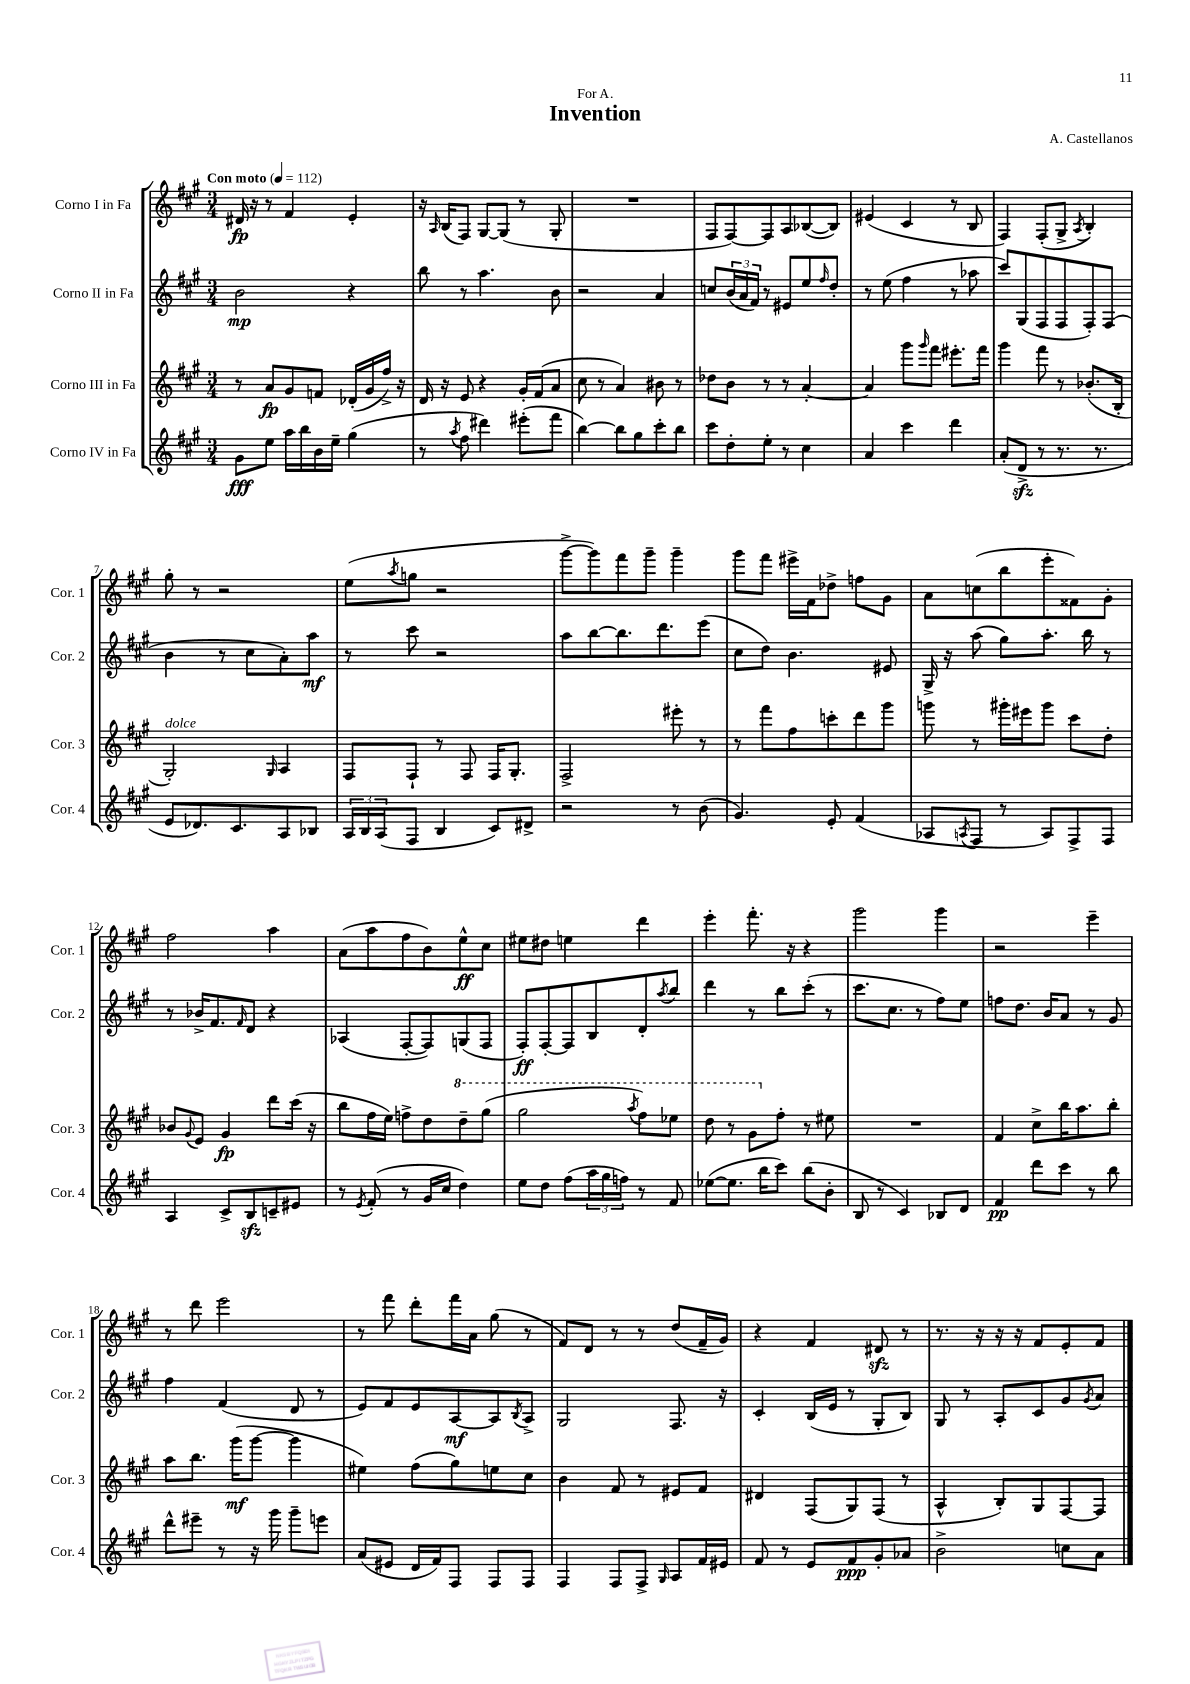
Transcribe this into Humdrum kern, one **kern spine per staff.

**kern	**dynam	**kern	**dynam	**kern	**dynam	**kern	**dynam
*part4	*part4	*part3	*part3	*part2	*part2	*part1	*part1
*staff4	*staff4	*staff3	*staff3	*staff2	*staff2	*staff1	*staff1
*I"Corno IV in Fa	*	*I"Corno III in Fa	*	*I"Corno II in Fa	*	*I"Corno I in Fa	*
*I'Cor. 4	*	*I'Cor. 3	*	*I'Cor. 2	*	*I'Cor. 1	*
*clefG2	*	*clefG2	*	*clefG2	*	*clefG2	*
*k[f#c#g#]	*	*k[f#c#g#]	*	*k[f#c#g#]	*	*k[f#c#g#]	*
*M3/4	*	*M3/4	*	*M3/4	*	*M3/4	*
*MM112	*	*MM112	*	*MM112	*	*MM112	*
=1	=1	=1	=1	=1	=1	=1	=1
!	!	!	!	!	!	!LO:TX:a:B:t=Con moto	!
8g#\L	fff	8r	.	2b\	mp	16d#X/	fp
.	.	.	.	.	.	16r	.
8ee\J	.	8a/L	fp	.	.	8r	.
16aa\LL	.	8g#/	.	.	.	4f#/	.
16bb\	.	.	.	.	.	.	.
16b\	.	8fn/J	.	.	.	.	.
16ee~\JJ	.	.	.	.	.	.	.
(4gg#\	.	(16d-X'/LL	.	4r	.	4e'/	.
.	.	16g#/	.	.	.	.	.
.	.	16ff#^/JJ)	.	.	.	.	.
.	.	16r	.	.	.	.	.
=2	=2	=2	=2	=2	=2	=2	=2
8r	.	16d/	.	8bb\	.	16r	.
.	.	.	.	.	.	16qqA/	.
.	.	16r	.	.	.	(16B/KL	.
8qaa/	.	.	.	.	.	.	.
8ff#\	.	8e/	.	8r	.	8F#/J)	.
4ddd#X\)	.	4r	.	4.aa\	.	[8G#/L	.
.	.	.	.	.	.	(8G#/J]	.
(8eee#X'\L	.	16g#'/LL	.	.	.	8r	.
.	.	(16f#/J	.	.	.	.	.
8fff#\J	.	8a/J	.	8b\	.	8G#'/	.
=3	=3	=3	=3	=3	=3	=3	=3
[4bb\)	.	8cc#\	.	2r	.	2.r	.
.	.	8r	.	.	.	.	.
8bb\L]	.	4a/)	.	.	.	.	.
8gg#\	.	.	.	.	.	.	.
8ccc#'\	.	8b#X\	.	4a/	.	.	.
8bb\J	.	8r	.	.	.	.	.
=4	=4	=4	=4	=4	=4	=4	=4
8ccc#\L	.	8dd-X\L	.	8ccn/L	.	8F#/L	.
8dd'\	.	8b\J	.	(24b/L	.	[8F#/)	.
.	.	.	.	24a/	.	.	.
.	.	.	.	24f#/JJ)	.	.	.
8ee'\J	.	8r	.	8r	.	8F#/]	.
8r	.	8r	.	8e#X/L	.	8A/	.
4cc#\	.	[4a'/	.	8ee/	.	([8B-X/	.
.	.	.	.	16qqff#/	.	.	.
.	.	.	.	8dd'/J	.	8B-/J])	.
=5	=5	=5	=5	=5	=5	=5	=5
4a/	.	4a/]	.	8r	.	(4e#X/	.
.	.	.	.	(8ee\	.	.	.
4ccc#\	.	8ggg#\L	.	4ff#\	.	4c#/	.
.	.	16qqggg#/	.	.	.	.	.
.	.	8fff#\J	.	.	.	.	.
4ddd\	.	8.eee#X'\L	.	8r	.	8r	.
.	.	.	.	8aa-X\	.	8B/	.
.	.	16fff#\Jk	.	.	.	.	.
=6	=6	=6	=6	=6	=6	=6	=6
(8a'/L	.	4ggg#\	.	8ccc#/L)	.	4F#/)	.
8dzz^/J	.	.	.	(8G#/	.	.	.
8r	.	8fff#\	.	8F#/	.	(8F#'/L	.
8.r	.	8r	.	8F#/	.	8G#^/J	.
.	.	.	.	.	.	8qA/	.
.	.	(8.b-X'/L	.	8F#'/)	.	4B'/)	.
8.r	.	.	.	.	.	.	.
.	.	.	.	(8F#/J	.	.	.
.	.	16B'/Jk	.	.	.	.	.
!!LO:LB:g=z
=7	=7	=7	=7	=7	=7	=7	=7
!	!	!LO:TX:a:i:t=dolce	!	!	!	!	!
8e/L	.	2G#'/)	.	4b\	.	8gg#'\	.
8.d-X/)	.	.	.	.	.	8r	.
.	.	.	.	8r	.	2r	.
8.c#/	.	.	.	.	.	.	.
.	.	.	.	8cc#\L	.	.	.
.	.	16qqG#/	.	.	.	.	.
8A/	.	4A/	.	8a'\)	.	.	.
8B-X/J	.	.	.	8aa\J	mf	.	.
=8	=8	=8	=8	=8	=8	=8	=8
24A/LL	.	8F#/L	.	8r	.	(8ee\L	.
24B/	.	.	.	.	.	.	.
(24A/J	.	.	.	.	.	.	.
.	.	.	.	.	.	8qaa/	.
8F#/J	.	8F#`/J	.	8ccc#\	.	8ggn\J	.
4B/	.	8r	.	2r	.	2r	.
.	.	8F#/	.	.	.	.	.
8c#/L)	.	16F#/KL	.	.	.	.	.
.	.	8.G#'/J	.	.	.	.	.
8d#X^/J	.	.	.	.	.	.	.
=9	=9	=9	=9	=9	=9	=9	=9
2r	.	2F#^/	.	8aa\L	.	[8ggg#^\L	.
.	.	.	.	[8bb\	.	8ggg#\])	.
.	.	.	.	8.bb\]	.	8fff#\	.
.	.	.	.	.	.	8ggg#~\J	.
.	.	.	.	8.ddd\	.	.	.
8r	.	8eee#X'\	.	.	.	4ggg#~\	.
(8b\	.	8r	.	(8eee\J	.	.	.
=10	=10	=10	=10	=10	=10	=10	=10
4.g#/)	.	8r	.	8cc#\L	.	8ggg#\L	.
.	.	8fff#\L	.	8dd\J)	.	8fff#\J	.
.	.	8ff#\	.	4.b\	.	16eee#X^\LL	.
.	.	.	.	.	.	16f#\J	.
8e'/	.	8cccn'\	.	.	.	8dd-X^\J	.
(4f#/	.	8ddd\	.	.	.	8ffn\L	.
.	.	8ggg#\J	.	8e#X/	.	8g#\J	.
=11	=11	=11	=11	=11	=11	=11	=11
8A-X/L	.	8gggn\	.	16G#^/	.	8a\L	.
.	.	.	.	16r	.	.	.
8qAn/	.	.	.	.	.	.	.
8F#/J	.	8r	.	(8aa\	.	(8ccn\	.
8r	.	16ggg#X'\LL	.	8gg#\L)	.	8bb\	.
.	.	16eee#X\J	.	.	.	.	.
8A/L)	.	8ggg#\J	.	8.aa'\J	.	8eee'\	.
8F#^/	.	8ccc#\L	.	.	.	8f##X\)	.
.	.	.	.	16bb\	.	.	.
8F#/J	.	8dd'\J	.	8r	.	8g#'\J	.
!!LO:LB:g=z
=12	=12	=12	=12	=12	=12	=12	=12
4A/	.	8b-X/L	.	8r	.	2ff#\	.
.	.	8qqg#/	.	.	.	.	.
.	.	8e/J	.	16b-X^/KL	.	.	.
.	.	.	.	8.f#/	.	.	.
8c#^/L	.	4g#/	fp	.	.	.	.
.	.	.	.	16qqf#/	.	.	.
8Bzz/	.	.	.	8d/J	.	.	.
8cn~/	.	8ddd\L	.	4r	.	4aa\	.
8e#X/J	.	(16ccc#\Jk	.	.	.	.	.
.	.	16r	.	.	.	.	.
=13	=13	=13	=13	=13	=13	=13	=13
8r	.	8bb\L	.	(4A-X/	.	(8a\L	.
8qe/	.	.	.	.	.	.	.
(8f#'/	.	16ff#\L	.	.	.	8aa\	.
.	.	16ee\JJ)	.	.	.	.	.
8r	.	8ffn^\L	.	[8F#'/L	.	8ff#\	.
16g#/LL	.	8dd\	.	8F#/])	.	8b\)	.
16cc#/JJ	.	.	.	.	.	.	.
*	*	*8va	*	*	*	*	*
4dd\)	.	8ddd~\	.	(8Gn/	.	8ee^^\	ff
.	.	(8ggg#\J	.	8F#/J	.	8cc#\J	.
=14	=14	=14	=14	=14	=14	=14	=14
8ee\L	.	2ggg#\	.	8F#'/L)	ff	8ee#X\L	.
8dd\J	.	.	.	[8F#'/	.	8dd#X\J	.
(8ff#\L	.	.	.	8F#/]	.	4een\	.
24aa\L	.	.	.	8B/	.	.	.
24gg#\	.	.	.	.	.	.	.
24ffn\JJ)	.	.	.	.	.	.	.
.	.	8qaaa/	.	.	.	.	.
8r	.	8fff#\L)	.	8d'/	.	4ddd\	.
.	.	.	.	8qaa/	.	.	.
8f#/	.	8eee-X\J	.	8bb/J	.	.	.
=15	=15	=15	=15	=15	=15	=15	=15
([8ee-X\L	.	8ddd\	.	4ddd\	.	4eee'\	.
8.ee-\J]	.	8r	.	.	.	.	.
.	.	8gg#\L	.	8r	.	8.fff#'\	.
16bb\KL	.	.	.	.	.	.	.
*	*	*X8va	*	*	*	*	*
8ccc#\J)	.	8ff#'\J	.	8bb\L	.	.	.
.	.	.	.	.	.	16r	.
(8bb\L	.	8r	.	(8ccc#'\J	.	4r	.
8b'\J	.	8ee#X\	.	8r	.	.	.
=16	=16	=16	=16	=16	=16	=16	=16
8B/	.	2.r	.	8.ccc#\L	.	2ggg#\	.
8r	.	.	.	.	.	.	.
.	.	.	.	8.cc#\J	.	.	.
4c#/)	.	.	.	.	.	.	.
.	.	.	.	8r	.	.	.
8B-X/L	.	.	.	8ff#\L)	.	4ggg#\	.
8d/J	.	.	.	8ee\J	.	.	.
=17	=17	=17	=17	=17	=17	=17	=17
4f#/	pp	4f#/	.	8ffn\L	.	2r	.
.	.	.	.	8.dd\J	.	.	.
8ddd\L	.	8cc#^\L	.	.	.	.	.
.	.	.	.	16b/KL	.	.	.
8ccc#\J	.	16bb\K	.	8a/J	.	.	.
.	.	8.aa\	.	.	.	.	.
8r	.	.	.	8r	.	4eee~\	.
8bb\	.	8bb'\J	.	8g#/	.	.	.
!!LO:LB:g=z
=18	=18	=18	=18	=18	=18	=18	=18
8ddd^^\L	.	8aa\L	.	4ff#\	.	8r	.
8eee#X~\J	.	8.bb\J	.	.	.	8ddd\	.
8r	.	.	.	(4f#/	.	2eee\	.
.	.	(16ggg#\KL	mf	.	.	.	.
16r	.	[8ggg#\J	.	.	.	.	.
16ggg#\	.	.	.	.	.	.	.
8ggg#~\L	.	4ggg#\]	.	8d/	.	.	.
8eeen\J	.	.	.	8r	.	.	.
=19	=19	=19	=19	=19	=19	=19	=19
(8a/L	.	4ee#X\)	.	8e/L)	.	8r	.
8e#X/J	.	.	.	8f#/	.	8fff#\	.
16d/LL	.	(8ff#\L	.	8e/	.	8ddd'\L	.
16f#/J)	.	.	.	.	.	.	.
8F#/J	.	8gg#\)	.	[8A/	mf	16fff#\L	.
.	.	.	.	.	.	16a\JJ	.
8F#/L	.	8een\	.	8A/]	.	(8gg#\	.
.	.	.	.	8qB/	.	.	.
8F#/J	.	8cc#\J	.	8A^/J	.	8r	.
=20	=20	=20	=20	=20	=20	=20	=20
4F#/	.	4b\	.	2G#/	.	8f#/L)	.
.	.	.	.	.	.	8d/J	.
8F#/L	.	8f#/	.	.	.	8r	.
8F#^/J	.	8r	.	.	.	8r	.
16qqG#/	.	.	.	.	.	.	.
8A/L	.	8e#X/L	.	8.F#/	.	(8dd/L	.
16f#/L	.	8f#/J	.	.	.	16f#~/L	.
16e#X/JJ	.	.	.	16r	.	16g#/JJ)	.
=21	=21	=21	=21	=21	=21	=21	=21
8f#/	.	4d#X/	.	4c#'/	.	4r	.
8r	.	.	.	.	.	.	.
8e/L	.	(8F#/L	.	(16B/LL	.	4f#/	.
.	.	.	.	16e/JJ	.	.	.
8f#/	ppp	8G#/)	.	8r	.	.	.
8g#'/	.	(8F#/J	.	8G#'/L	.	8d#Xzz/	.
8a-X/J	.	8r	.	8B/J)	.	8r	.
=22	=22	=22	=22	=22	=22	=22	=22
2b^\	.	4A^^/	.	8G#/	.	8.r	.
.	.	.	.	8r	.	.	.
.	.	.	.	.	.	16r	.
.	.	8B'/L)	.	8A'/L	.	16r	.
.	.	.	.	.	.	16r	.
.	.	8G#/	.	8c#/	.	8f#/L	.
8ccn\L	.	[8F#/	.	8g#/	.	8e'/	.
.	.	.	.	8qg#/	.	.	.
8a\J	.	8F#/J]	.	8a/J	.	8f#/J	.
==	==	==	==	==	==	==	==
*-	*-	*-	*-	*-	*-	*-	*-
